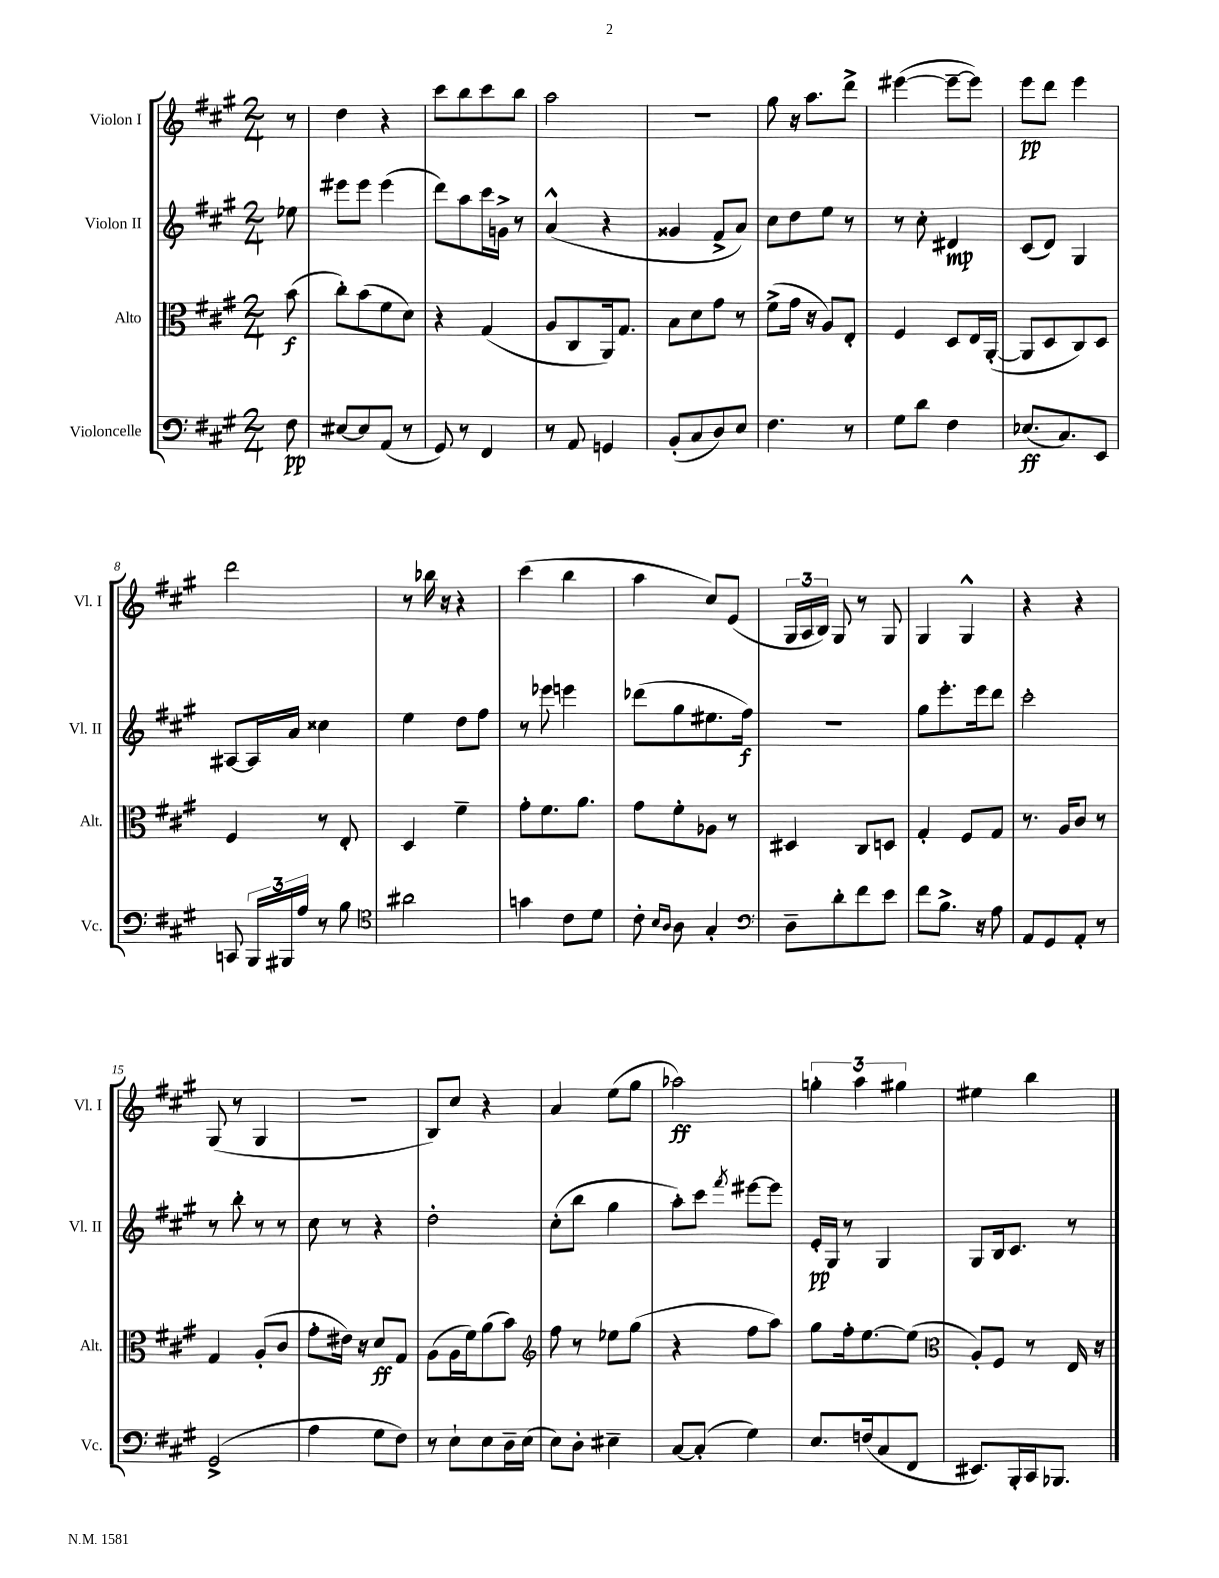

**kern	**dynam	**kern	**dynam	**kern	**dynam	**kern	**dynam
*part4	*part4	*part3	*part3	*part2	*part2	*part1	*part1
*staff4	*staff4	*staff3	*staff3	*staff2	*staff2	*staff1	*staff1
*I"Violoncelle	*	*I"Alto	*	*I"Violon II	*	*I"Violon I	*
*I'Vc.	*	*I'Alt.	*	*I'Vl. II	*	*I'Vl. I	*
*clefF4	*	*clefC3	*	*clefG2	*	*clefG2	*
*k[f#c#g#]	*	*k[f#c#g#]	*	*k[f#c#g#]	*	*k[f#c#g#]	*
*M2/4	*	*M2/4	*	*M2/4	*	*M2/4	*
=	=	=	=	=	=	=	=
8F#\	pp	(8b\	f	8ee-X\	.	8r	.
=1	=1	=1	=1	=1	=1	=1	=1
[8E#X/L	.	8cc#'\L)	.	8eee#X\L	.	4dd\	.
8E#/]	.	(8b\	.	8eee#\J	.	.	.
(8AA/J	.	8f#\	.	(4eee#\	.	4r	.
8r	.	8d\J)	.	.	.	.	.
=2	=2	=2	=2	=2	=2	=2	=2
8GG#/)	.	4r	.	8ddd\L)	.	8ccc#\L	.
8r	.	.	.	8aa\	.	8bb\	.
4FF#/	.	(4G#/	.	16ccc#\L	.	8ccc#\	.
.	.	.	.	16gn^\JJ	.	.	.
.	.	.	.	8r	.	8bb\J	.
=3	=3	=3	=3	=3	=3	=3	=3
8r	.	8A/L	.	(4a^^/	.	2aa\	.
8AA/	.	8C#/	.	.	.	.	.
4GGn/	.	16AA/k)	.	4r	.	.	.
.	.	8.G#/J	.	.	.	.	.
=4	=4	=4	=4	=4	=4	=4	=4
(8BB'/L	.	8B\L	.	4g##X/	.	2r	.
8C#/	.	8d\	.	.	.	.	.
8D/)	.	8g#\J	.	8f#^/L	.	.	.
8E/J	.	8r	.	8a/J)	.	.	.
=5	=5	=5	=5	=5	=5	=5	=5
4.F#\	.	(8f#^\L	.	8cc#\L	.	8gg#\	.
.	.	16g#\Jk	.	8dd\	.	16r	.
.	.	16r	.	.	.	8.aa\L	.
.	.	8A/L)	.	8ee\J	.	.	.
8r	.	8E'/J	.	8r	.	8ddd^\J	.
=6	=6	=6	=6	=6	=6	=6	=6
8G#\L	.	4F#/	.	8r	.	([4eee#X\	.
8d\J	.	.	.	8cc#'\	.	.	.
4F#\	.	8D/L	.	4d#X/	mp	8eee#~\L_	.
.	.	16E/L	.	.	.	8eee#\J])	.
.	.	([16AA'/JJ	.	.	.	.	.
=7	=7	=7	=7	=7	=7	=7	=7
(8.E-X/L	ff	8AA/L]	.	(8c#/L	.	8eee\L	pp
.	.	8D/	.	8d/J)	.	8ddd\J	.
8.C#/)	.	.	.	.	.	.	.
.	.	8C#/)	.	4G#/	.	4eee\	.
8EE/J	.	8D/J	.	.	.	.	.
!!LO:LB:g=z
=8	=8	=8	=8	=8	=8	=8	=8
8CCn/	.	4F#/	.	[8A#X/L	.	2ddd\	.
24BBB/LL	.	.	.	16A#/L]	.	.	.
24BBB#X/	.	.	.	.	.	.	.
.	.	.	.	16a/JJ	.	.	.
24A/JJ	.	.	.	.	.	.	.
8r	.	8r	.	4cc##X\	.	.	.
8B\	.	8E'/	.	.	.	.	.
=9	=9	=9	=9	=9	=9	=9	=9
*clefC4	*	*	*	*	*	*	*
2a#X\	.	4D/	.	4ee\	.	8r	.
.	.	.	.	.	.	16bb-X\	.
.	.	.	.	.	.	16r	.
.	.	4f#~\	.	8dd\L	.	4r	.
.	.	.	.	8ff#\J	.	.	.
=10	=10	=10	=10	=10	=10	=10	=10
4gn\	.	8g#'\L	.	8r	.	(4ccc#\	.
.	.	8.f#\	.	8eee-X\	.	.	.
8c#\L	.	.	.	4eeen\	.	4bb\	.
.	.	8.a\J	.	.	.	.	.
8d\J	.	.	.	.	.	.	.
=11	=11	=11	=11	=11	=11	=11	=11
8c#'\	.	8g#\L	.	(8ddd-X\L	.	4aa\	.
16qqB/LL	.	.	.	.	.	.	.
16qqA/JJ	.	.	.	.	.	.	.
8A\	.	8f#'\	.	8gg#\	.	.	.
4G#'/	.	8A-X\J	.	8.ee#X\	.	8cc#/L)	.
.	.	8r	.	.	.	(8e/J	.
.	.	.	.	16ff#\Jk)	f	.	.
=12	=12	=12	=12	=12	=12	=12	=12
*clefF4	*	*	*	*	*	*	*
8D~\L	.	4D#X/	.	2r	.	24G#/LL	.
.	.	.	.	.	.	24A/	.
.	.	.	.	.	.	24B/JJ)	.
8d'\	.	.	.	.	.	8G#/	.
8f#\	.	8C#/L	.	.	.	8r	.
8e\J	.	8Dn/J	.	.	.	8G#/	.
=13	=13	=13	=13	=13	=13	=13	=13
8f#\L	.	4G#'/	.	8gg#\L	.	4G#/	.
8.B^\J	.	.	.	8.eee'\	.	.	.
.	.	8F#/L	.	.	.	4G#^^/	.
16r	.	.	.	16eee\k	.	.	.
8A\	.	8G#/J	.	8ddd\J	.	.	.
=14	=14	=14	=14	=14	=14	=14	=14
8AA/L	.	8.r	.	2ccc#'\	.	4r	.
8GG#/	.	.	.	.	.	.	.
.	.	16A/KL	.	.	.	.	.
8AA'/J	.	8c#/J	.	.	.	4r	.
8r	.	8r	.	.	.	.	.
!!LO:LB:g=z
=15	=15	=15	=15	=15	=15	=15	=15
(2GG#^/	.	4G#/	.	8r	.	(8G#/	.
.	.	.	.	8bb'\	.	8r	.
.	.	(8A'/L	.	8r	.	4G#/	.
.	.	8c#/J	.	8r	.	.	.
=16	=16	=16	=16	=16	=16	=16	=16
4A\	.	8g#'\L	.	8cc#\	.	2r	.
.	.	16e#X\Jk)	.	8r	.	.	.
.	.	16r	.	.	.	.	.
8G#\L	.	8d/L	ff	4r	.	.	.
8F#\J)	.	8G#/J	.	.	.	.	.
=17	=17	=17	=17	=17	=17	=17	=17
8r	.	(8A\L	.	2dd'\	.	8B/L)	.
8E`\L	.	16A\L	.	.	.	8cc#/J	.
.	.	16f#\J)	.	.	.	.	.
8E\	.	(8a\	.	.	.	4r	.
16D~\L	.	8b\J)	.	.	.	.	.
(16E\JJ	.	.	.	.	.	.	.
=18	=18	=18	=18	=18	=18	=18	=18
*	*	*clefG2	*	*	*	*	*
8E\L)	.	8ff#\	.	(8cc#'\L	.	4a/	.
8D'\J	.	8r	.	8bb\J	.	.	.
4E#X~\	.	8ee-X\L	.	4gg#\	.	(8ee\L	.
.	.	(8gg#\J	.	.	.	8gg#\J	.
=19	=19	=19	=19	=19	=19	=19	=19
[8C#/L	.	4r	.	8aa'\L)	.	2aa-X\)	ff
(8C#'/J]	.	.	.	8ccc#\J	.	.	.
.	.	.	.	8qfff#/	.	.	.
4G#\)	.	8ff#\L	.	[8eee#X\L	.	.	.
.	.	8aa\J)	.	8eee#\J]	.	.	.
=20	=20	=20	=20	=20	=20	=20	=20
8.E/L	.	8gg#\L	.	16e'/LL	pp	6ggn'\	.
.	.	.	.	16G#/JJ	.	.	.
.	.	16ff#'\k	.	8r	.	.	.
.	.	.	.	.	.	6aa\	.
(16Fn/k	.	[8.ee\	.	.	.	.	.
8C#/	.	.	.	4G#/	.	.	.
.	.	.	.	.	.	6gg#X\	.
8FF#/J	.	(8ee\J]	.	.	.	.	.
=21	=21	=21	=21	=21	=21	=21	=21
*	*	*clefC3	*	*	*	*	*
8.EE#X/L)	.	8A'/L)	.	8G#/L	.	4ee#X\	.
.	.	8F#/J	.	16B/k	.	.	.
16BBB'/L	.	.	.	8.c#/J	.	.	.
16CC#/J	.	8r	.	.	.	4bb\	.
8.BBB-X/J	.	.	.	.	.	.	.
.	.	16E/	.	8r	.	.	.
.	.	16r	.	.	.	.	.
==	==	==	==	==	==	==	==
*-	*-	*-	*-	*-	*-	*-	*-
